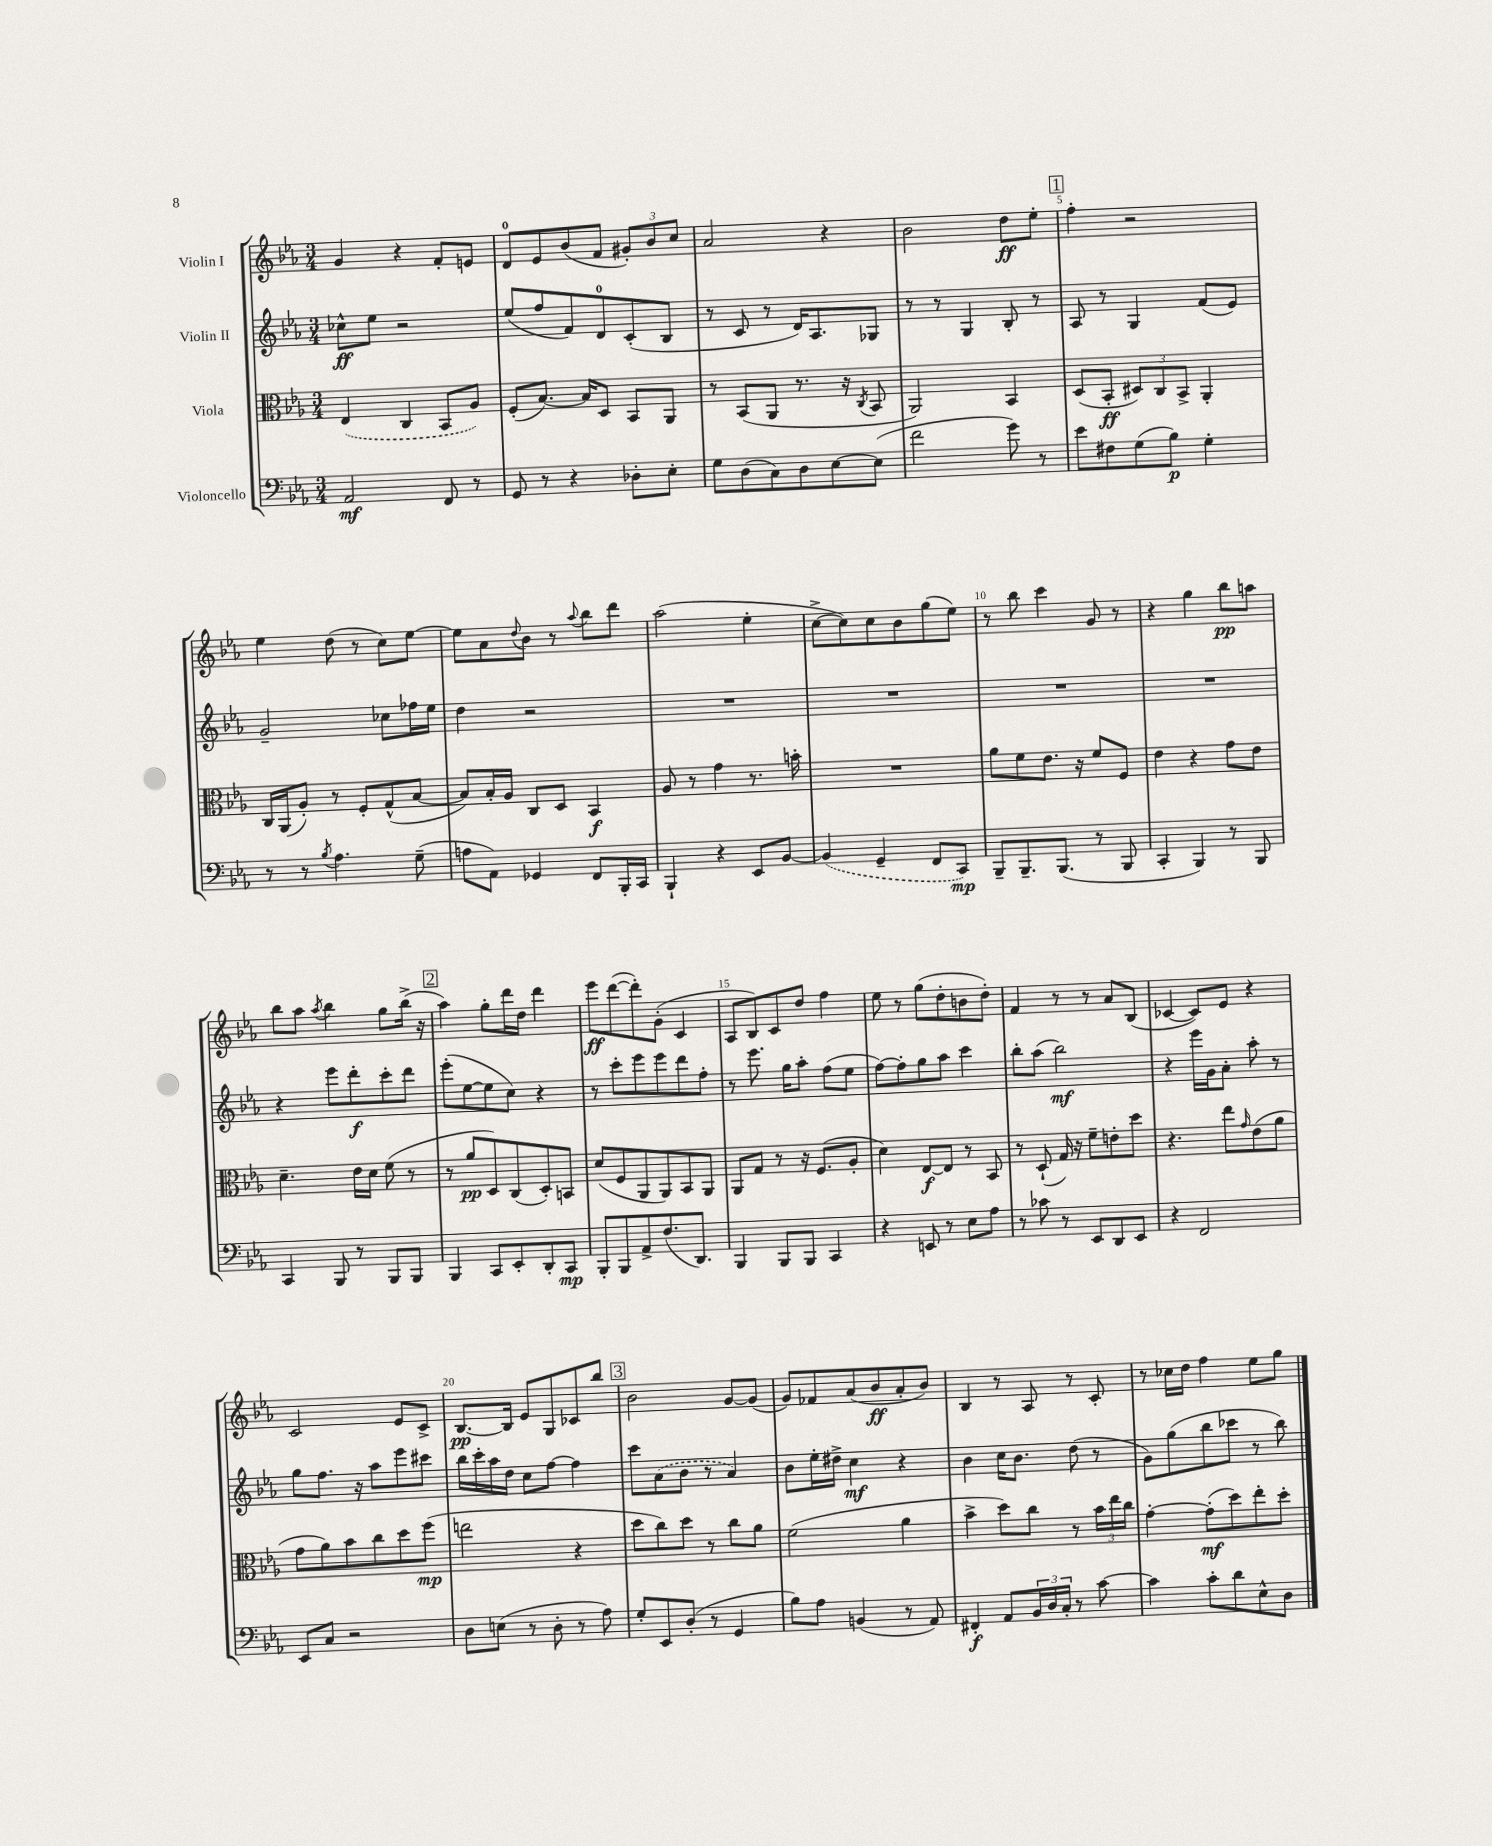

**kern	**dynam	**kern	**dynam	**kern	**dynam	**kern	**dynam
*part4	*part4	*part3	*part3	*part2	*part2	*part1	*part1
*staff4	*staff4	*staff3	*staff3	*staff2	*staff2	*staff1	*staff1
*I"Violoncello	*	*I"Viola	*	*I"Violin II	*	*I"Violin I	*
*clefF4	*	*clefC3	*	*clefG2	*	*clefG2	*
*k[b-e-a-]	*	*k[b-e-a-]	*	*k[b-e-a-]	*	*k[b-e-a-]	*
*M3/4	*	*M3/4	*	*M3/4	*	*M3/4	*
=1	=1	=1	=1	=1	=1	=1	=1
2AA-/	mf	(4E-/	.	8cc-X^^\L	ff	4g/	.
.	.	.	.	8ee-\J	.	.	.
.	.	4C/	.	2r	.	4r	.
8FF/	.	8BB-/L	.	.	.	8f'/L	.
8r	.	8A-/J)	.	.	.	8en/J	.
=2	=2	=2	=2	=2	=2	=2	=2
8GG/	.	(8F'/L	.	(8ee-/L	.	8d/L	.
8r	.	[8.B-/J)	.	8ff/	.	8e-/	.
4r	.	.	.	8f/)	.	(8b-/	.
.	.	16B-/KL]	.	.	.	.	.
.	.	8D/J	.	8d/	.	8f/J	.
8D-X'\L	.	8BB-/L	.	(8c'/	.	12g#X'/L)	.
.	.	.	.	.	.	12b-/	.
8E-'\J	.	8AA-/J	.	8B-/J	.	.	.
.	.	.	.	.	.	12cc/J	.
=3	=3	=3	=3	=3	=3	=3	=3
8G\L	.	8r	.	8r	.	2a-/	.
(8D\	.	(8BB-/L	.	8c/	.	.	.
8C\)	.	8AA-/J	.	8r	.	.	.
8D\	.	8.r	.	16d/KL)	.	.	.
.	.	.	.	8.A-/	.	.	.
[8E-\	.	.	.	.	.	4r	.
.	.	16r	.	.	.	.	.
.	.	8qC/	.	.	.	.	.
(8E-\J]	.	8BB-/	.	8G-X/J	.	.	.
=4	=4	=4	=4	=4	=4	=4	=4
2f\	.	2AA-/)	.	8r	.	2b-\	.
.	.	.	.	8r	.	.	.
.	.	.	.	4G/	.	.	.
8g\)	.	4BB-/	.	8B-'/	.	8dd\L	ff
8r	.	.	.	8r	.	8ee-'\J	.
!!LO:REH:place=s1:t=1
=5	=5	=5	=5	=5	=5	=5	=5
8e-\L	.	(8D/L	.	8A-/	.	4ff'\	.
8F#X\	.	8BB-'/J	ff	8r	.	.	.
(8G\	.	12D#X/L)	.	4G/	.	2r	.
.	.	12C/	.	.	.	.	.
8B-\J)	p	.	.	.	.	.	.
.	.	12BB-^/J	.	.	.	.	.
4G'\	.	4AA-'/	.	(8f/L	.	.	.
.	.	.	.	8e-/J)	.	.	.
!!LO:LB:g=z
=6	=6	=6	=6	=6	=6	=6	=6
8r	.	16C/LL	.	2g~/	.	4ee-\	.
.	.	(16AA-/J	.	.	.	.	.
8r	.	8A-'/J)	.	.	.	.	.
8qB-/	.	.	.	.	.	.	.
4.A-\	.	8r	.	.	.	(8dd\	.
.	.	8F'/L	.	.	.	8r	.
.	.	(8G^^/	.	8cc-X\L	.	8cc\L)	.
(8G~\	.	[8B-/J	.	16ff-X\L	.	[8ee-\J	.
.	.	.	.	16ee-\JJ	.	.	.
=7	=7	=7	=7	=7	=7	=7	=7
8An\L	.	8B-/L])	.	4dd\	.	8ee-\L]	.
8AA-\J)	.	16B-'/L	.	.	.	8a-\	.
.	.	16A-/JJ	.	.	.	.	.
.	.	.	.	.	.	8qqdd/	.
4GG-X/	.	8C/L	.	2r	.	8b-\J	.
.	.	8D/J	.	.	.	8r	.
.	.	.	.	.	.	8qqaa-/	.
8FF/L	.	4BB-/	f	.	.	8bb-\L	.
16BBB-'/L	.	.	.	.	.	8ddd\J	.
16CC/JJ	.	.	.	.	.	.	.
=8	=8	=8	=8	=8	=8	=8	=8
4BBB-`/	.	8A-/	.	2.r	.	(2aa-\	.
.	.	8r	.	.	.	.	.
4r	.	4g\	.	.	.	.	.
8EE-/L	.	8.r	.	.	.	4ee-'\	.
[8BB-/J	.	.	.	.	.	.	.
.	.	16bn'\	.	.	.	.	.
=9	=9	=9	=9	=9	=9	=9	=9
(4BB-/]	.	2.r	.	2.r	.	[8cc^\L	.
.	.	.	.	.	.	8cc\])	.
4GG~/	.	.	.	.	.	8cc\	.
.	.	.	.	.	.	8b-\	.
8FF/L	.	.	.	.	.	(8gg\	.
8CC/J)	mp	.	.	.	.	8ee-\J)	.
=10	=10	=10	=10	=10	=10	=10	=10
8BBB-~/L	.	8a-\L	.	2.r	.	8r	.
8.BBB-~/	.	8f\	.	.	.	8bb-\	.
.	.	8.e-\J	.	.	.	4ccc\	.
(8.BBB-/J	.	.	.	.	.	.	.
.	.	16r	.	.	.	.	.
8r	.	8f/L	.	.	.	8g/	.
8BBB-/	.	8F/J	.	.	.	8r	.
=11	=11	=11	=11	=11	=11	=11	=11
4CC'/	.	4e-\	.	2.r	.	4r	.
4BBB-/)	.	4r	.	.	.	4gg\	.
8r	.	8g\L	.	.	.	8bb-\L	pp
8BBB-/	.	8e-\J	.	.	.	8aan\J	.
!!LO:LB:g=z
=12	=12	=12	=12	=12	=12	=12	=12
4CC/	.	4.d~\	.	4r	.	8bb-\L	.
.	.	.	.	.	.	8aa-\J	.
.	.	.	.	.	.	8qaa-/	.
8BBB-/	.	.	.	8eee-\L	.	4bb-\	.
8r	.	16e-\LL	.	8ddd'\	f	.	.
.	.	16d\JJ	.	.	.	.	.
8BBB-/L	.	(8f\	.	8ccc'\	.	8gg\L	.
8BBB-/J	.	8r	.	8ddd\J	.	(16bb-^\Jk	.
.	.	.	.	.	.	16r	.
!!LO:REH:place=s1:t=2
=13	=13	=13	=13	=13	=13	=13	=13
4BBB-/	.	8r	.	(8eee-'\L	.	4aa-\)	.
.	.	8a-/L	pp	[8ee-\	.	.	.
8CC/L	.	8D/)	.	8ee-\]	.	8gg'\L	.
8EE-'/	.	(8C/	.	8cc\J)	.	16ddd\L	.
.	.	.	.	.	.	16dd\JJ	.
8DD'/	.	8D'/)	.	4r	.	4ddd\	.
8CC/J	mp	8BBn/J	.	.	.	.	.
=14	=14	=14	=14	=14	=14	=14	=14
8BBB-'/L	.	(8d/L	.	8r	.	8eee-\L	ff
8BBB-/	.	8F/	.	8ccc'\L	.	([8ddd\	.
8AA-^/	.	8AA-/	.	8eee-\	.	8ddd'\])	.
(8.F/	.	8AA-/)	.	8eee-\	.	(8g'\J	.
.	.	8BB-/	.	8ddd\	.	4c/	.
8.DD/J)	.	.	.	.	.	.	.
.	.	8AA-/J	.	8ff'\J	.	.	.
=15	=15	=15	=15	=15	=15	=15	=15
4BBB-/	.	8AA-/L	.	8r	.	8A-/L	.
.	.	8G/J	.	8.eee-\	.	8B-/)	.
8BBB-/L	.	8r	.	.	.	8c/	.
.	.	.	.	16gg\KL	.	.	.
8BBB-/J	.	16r	.	8aa-'\J	.	8dd/J	.
.	.	(8.F/L	.	.	.	.	.
4CC/	.	.	.	(8ff\L	.	4ff\	.
.	.	8A-'/J	.	8ee-\J	.	.	.
=16	=16	=16	=16	=16	=16	=16	=16
4r	.	4d\)	.	[8ff\L)	.	8ee-\	.
.	.	.	.	8ff'\]	.	8r	.
8EEn/	.	[8E-/L	f	8gg\	.	(8gg\L	.
8r	.	8E-/J]	.	8aa-\J	.	8dd'\	.
8E-\L	.	8r	.	4ccc\	.	8bn\	.
8A-\J	.	8BB-/	.	.	.	8dd'\J)	.
=17	=17	=17	=17	=17	=17	=17	=17
8r	.	8r	.	8bb-'\L	.	4f/	.
8c-X\	.	(8D`/	.	(8aa-\J	.	.	.
8r	.	16G/)	.	2bb-\)	mf	8r	.
.	.	16r	.	.	.	.	.
8EE-/L	.	8f~\L	.	.	.	8r	.
8DD/	.	8en'\	.	.	.	8a-/L	.
8EE-/J	.	8dd\J	.	.	.	(8B-/J	.
=18	=18	=18	=18	=18	=18	=18	=18
4r	.	4.r	.	4r	.	[4c-X/	.
2FF/	.	.	.	16eee-\LL	.	8c-/L])	.
.	.	.	.	16g\J	.	.	.
.	.	8ee-\L	.	8a-'\J	.	8e-/J	.
.	.	16qqg/	.	.	.	.	.
.	.	(8e-\	.	8aa-'\	.	4r	.
.	.	8a-\J	.	8r	.	.	.
!!LO:LB:g=z
=19	=19	=19	=19	=19	=19	=19	=19
8EE-/L	.	8g\L	.	8gg\L	.	2c/	.
8C/J	.	8a-\)	.	8.ff\J	.	.	.
2r	.	8b-\	.	.	.	.	.
.	.	.	.	16r	.	.	.
.	.	8cc\	.	8aa-\L	.	.	.
.	.	8dd\	.	8eee-\	.	8e-/L	.
.	.	(8ff\J	mp	8ccc#X\J	.	8c^/J	.
=20	=20	=20	=20	=20	=20	=20	=20
8D\L	.	2een\	.	16bb-\LL	.	[8.B-/L	pp
.	.	.	.	16ccc'\	.	.	.
(8En\J	.	.	.	16aa-\	.	.	.
.	.	.	.	16dd\JJ	.	16B-/Jk]	.
8r	.	.	.	8cc\L	.	8e-/L	.
8D'\	.	.	.	[8ff\J	.	8G/	.
8r	.	4r	.	4ff\]	.	8c-X/	.
8A-\)	.	.	.	.	.	8bb-/J	.
!!LO:REH:place=s1:t=3
=21	=21	=21	=21	=21	=21	=21	=21
8G'/L	.	8dd\L	.	8ccc\L	.	2b-\	.
8EE-/	.	8cc\)	.	(8a-\	.	.	.
(8D'/J	.	8dd\J	.	8b-\J	.	.	.
8r	.	8r	.	8r	.	.	.
4GG/	.	8cc\L	.	4a-/)	.	[8g/L	.
.	.	8a-\J	.	.	.	(8g/J]	.
=22	=22	=22	=22	=22	=22	=22	=22
8B-\L)	.	(2f\	.	8b-\L	.	8g/L)	.
8A-\J	.	.	.	16ee-'\L	.	8f-X/	.
.	.	.	.	16dd#X^\JJ	.	.	.
(4BBn/	.	.	.	4cc\	mf	(8a-/	.
.	.	.	.	.	.	8b-/	ff
8r	.	4a-\	.	4r	.	8a-'/	.
8AA-/)	.	.	.	.	.	8b-/J)	.
=23	=23	=23	=23	=23	=23	=23	=23
4FF#X'/	f	4b-^\	.	4b-\	.	4B-/	.
8AA-/L	.	8dd\L)	.	16cc\KL	.	8r	.
.	.	.	.	8.b-\J	.	.	.
24BB-/L	.	8cc\J	.	.	.	8A-/	.
24D/	.	.	.	.	.	.	.
24C'/JJ	.	.	.	.	.	.	.
8r	.	8r	.	(8dd\	.	8r	.
[8c\	.	24b-\LL	.	8r	.	8c'/	.
.	.	24ee-\	.	.	.	.	.
.	.	24cc\JJ	.	.	.	.	.
=24	=24	=24	=24	=24	=24	=24	=24
4c\]	.	[4g'\	.	8g\L)	.	8r	.
.	.	.	.	(8gg\	.	16cc-X\LL	.
.	.	.	.	.	.	16dd\JJ	.
8c'\L	.	(8g'\L]	mf	8bb-\	.	4ff\	.
8d\	.	8dd\)	.	8ccc-X\J	.	.	.
8E-^^\	.	8ee-'\	.	8r	.	8ee-\L	.
8D\J	.	8dd'\J	.	8bb-\)	.	8gg\J	.
==	==	==	==	==	==	==	==
*-	*-	*-	*-	*-	*-	*-	*-
